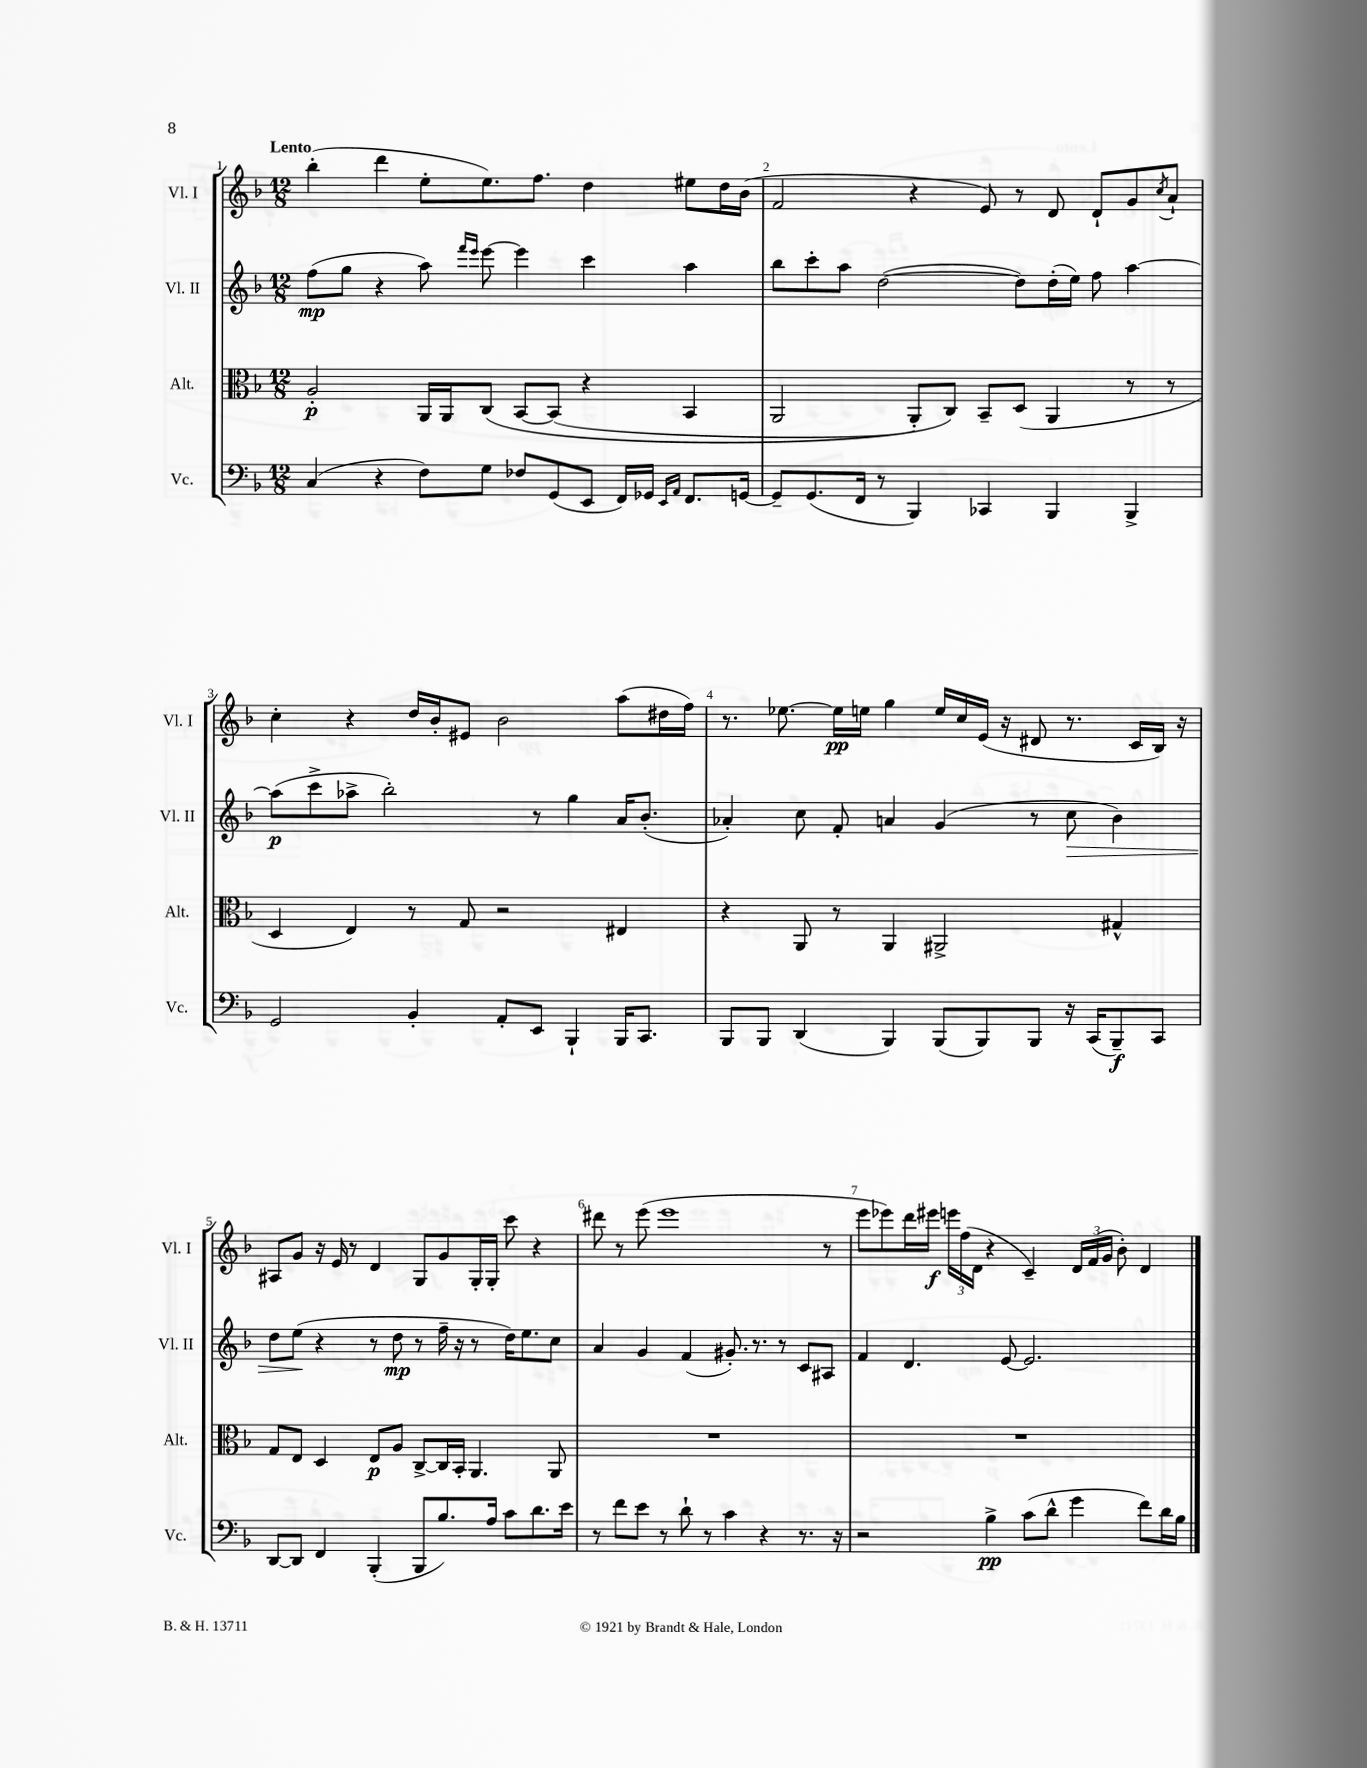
<<
\new StaffGroup <<
\new Staff = "s0" \with { instrumentName = "Vl. I" shortInstrumentName = "Vl. I" } {
    \clef treble \key f \major \numericTimeSignature \time 12/8 \tempo "Lento"
    bes''4-.( d'''4 e''8-. e''8.) f''8. d''4 eis''8 d''16 bes'16( |
    f'2 r4 e'8) r8 d'8 d'8-! g'8 \acciaccatura { c''8 } a'8-! |
    c''4-. r4 d''16 bes'16-. eis'8 bes'2 a''8( dis''16 f''16) |
    r8. ees''8.~ ees''16\pp e''16 g''4 e''16 c''16 e'16( r16 dis'8 r8. c'16 bes16) r16 |
    ais8 g'8 r16 e'16 r8 d'4 g8 g'8 g16-. g16-. c'''8 r4 |
    dis'''8 r8 e'''8( e'''1 r8 |
    e'''8 ees'''8) d'''16 eis'''16\f \tuplet 3/2 { e'''16 f''16( d'16 } r4 c'4--) \tuplet 3/2 { d'16 f'16( g'16 } bes'8-.) d'4 \bar "|." |
}
\new Staff = "s1" \with { instrumentName = "Vl. II" shortInstrumentName = "Vl. II" } {
    \clef treble \key f \major \numericTimeSignature \time 12/8
    f''8\mp( g''8 r4 a''8) \grace { f'''16 e'''16 } e'''8~ e'''4 c'''4 a''4 |
    bes''8 c'''8-. a''8 d''2~( d''8) d''16-.( e''16) f''8 a''4~ |
    a''8\p( c'''8-> aes''8-> bes''2-.) r8 g''4 a'16 bes'8.-.( |
    aes'4-.) c''8 f'8-. a'4 g'4( r8 c''8\> bes'4) |
    d''8 e''8\!( r4 r8 d''8\mp r8 f''16-- r16 r8 d''16) e''8. c''8 |
    a'4 g'4 f'4( gis'8.-.) r8. r8 c'8 ais8 |
    f'4 d'4. e'8~ e'2. \bar "|." |
}
\new Staff = "s2" \with { instrumentName = "Alt." shortInstrumentName = "Alt." } {
    \clef alto \key f \major \numericTimeSignature \time 12/8
    a2-.\p a,16 a,16 c8\( bes,8~ bes,8( r4 bes,4 |
    a,2 a,8-.) c8\) bes,8-- d8( a,4 r8 r8 |
    d4 e4) r8 g8 r2 eis4 |
    r4 a,8 r8 a,4 ais,2-> gis4-^ |
    g8 e8 d4 e8\p a8 c8~-> c16 bes,16-. a,4. a,8 |
    R1. |
    R1. \bar "|." |
}
\new Staff = "s3" \with { instrumentName = "Vc." shortInstrumentName = "Vc." } {
    \clef bass \key f \major \numericTimeSignature \time 12/8
    c4( r4 f8) g8 fes8 g,8( e,8 f,16) ges,16 \grace { e,16 a,16 } f,8. g,16~ |
    g,8-- g,8.( f,16 r8 bes,,4) ces,4 bes,,4 bes,,4-> |
    g,2 bes,4-. a,8-. e,8 bes,,4-! bes,,16 c,8. |
    bes,,8 bes,,8 d,4( bes,,4) bes,,8( bes,,8) bes,,8 r16 c,16( bes,,8--\f) c,8 |
    d,8~ d,8 f,4 bes,,4-.( bes,,8 bes8.) a16 c'8 d'8. e'16 |
    r8 f'8 e'8 r8 d'8-! r8 c'4 r4 r8. r16 |
    r2 bes4->\pp c'8( d'8-^ g'4 f'8) d'16 bes16 \bar "|." |
}
>>
>>
\layout { \context { \Score \override BarNumber.break-visibility = ##(#f #t #t) barNumberVisibility = #all-bar-numbers-visible } }
